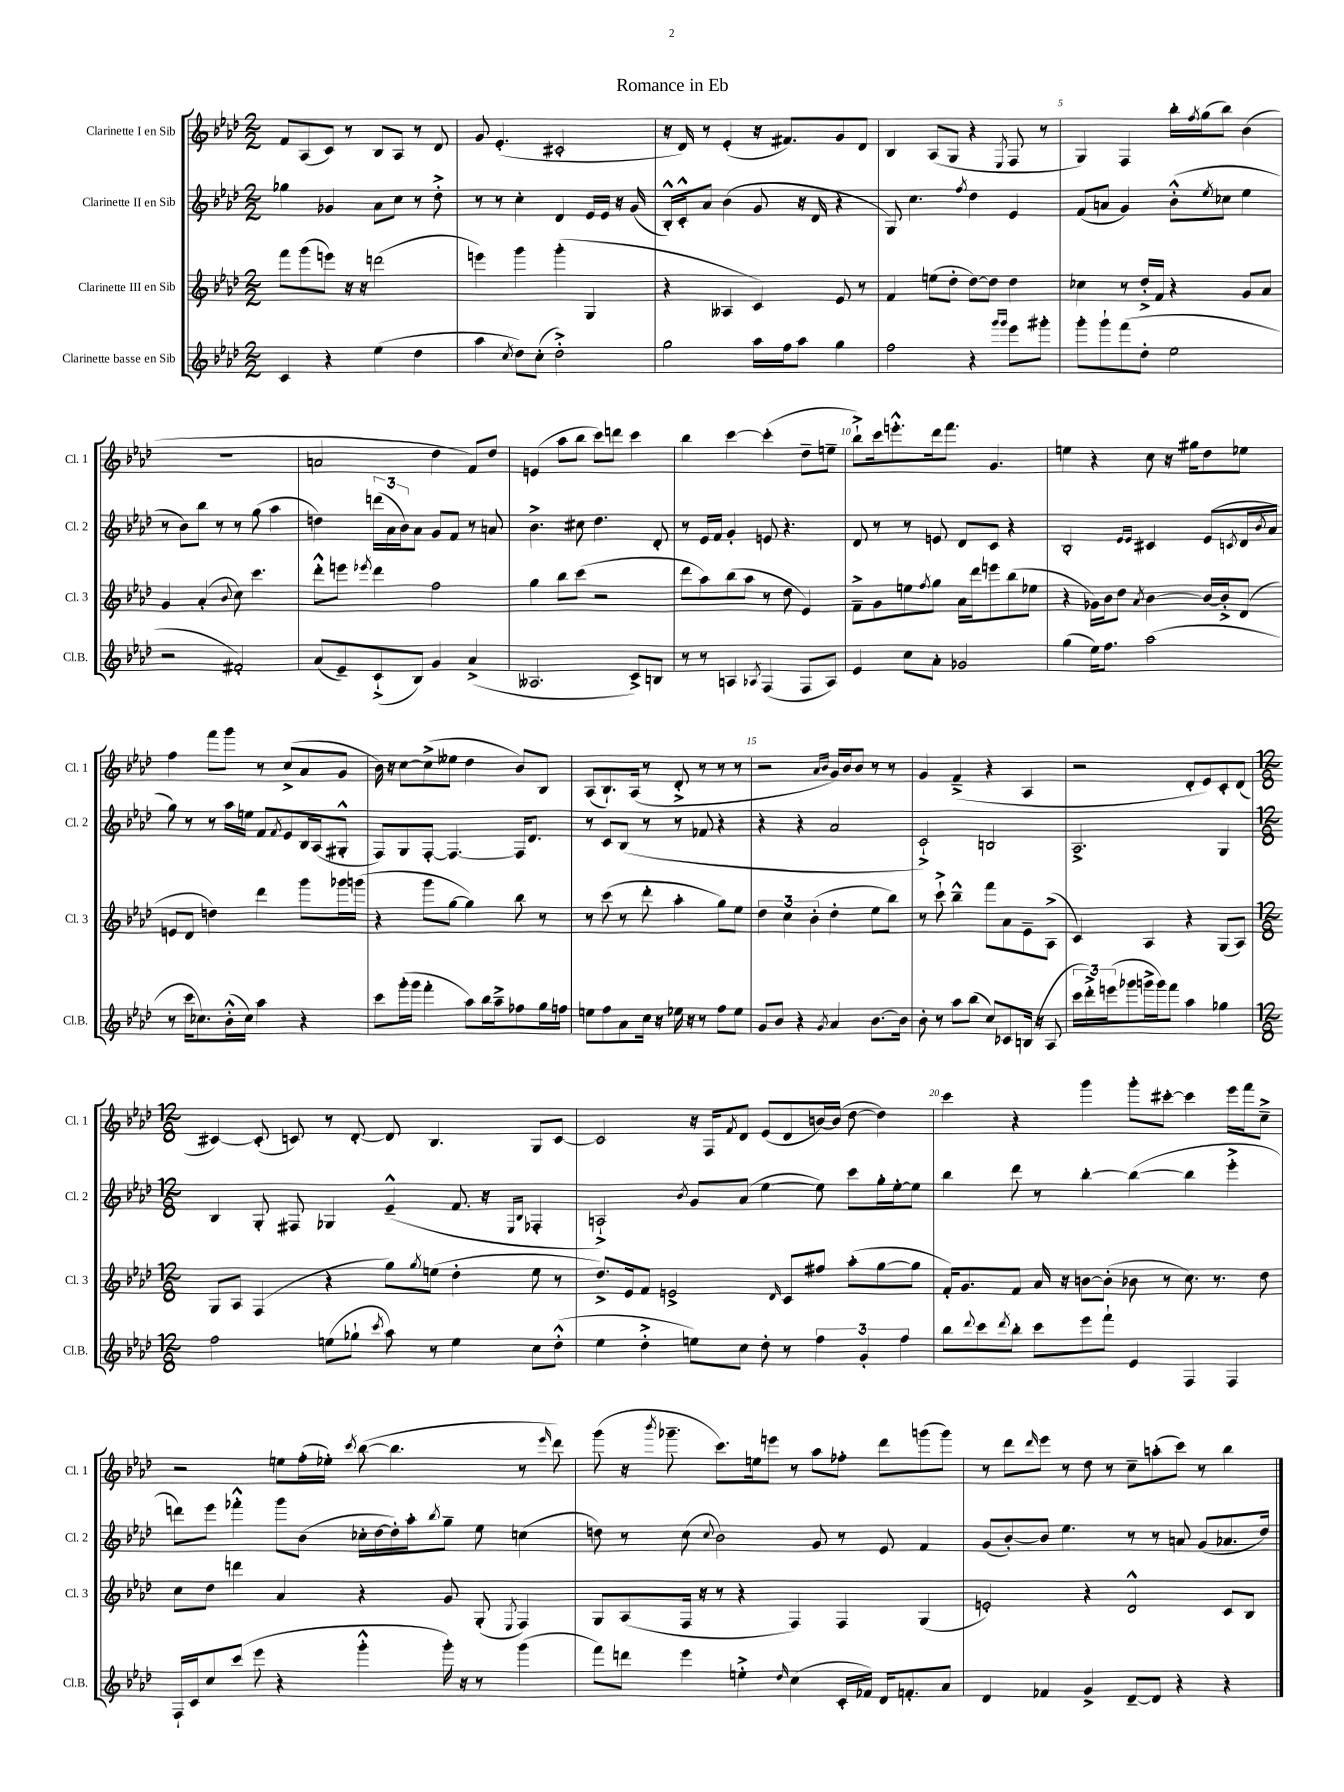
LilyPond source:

\header { title = "Romance in Eb" }
<<
\new StaffGroup <<
\new Staff = "s0" \with { instrumentName = "Clarinette I en Sib" shortInstrumentName = "Cl. 1" } {
    \clef treble \key aes \major \numericTimeSignature \time 2/2
    f'8 aes8( c'8) r8 bes8 aes8 r8 des'8 |
    g'8 ees'4.-.( cis'2-. |
    r16 des'16) r8 ees'4-.( r16 fis'8.) g'8 des'8 |
    bes4 aes8( g8 r4 \acciaccatura { ees8 } f8 r8 |
    g4) f4 bes''16-. \acciaccatura { f''8 } g''16( bes''8) bes'4( |
    R1 |
    a'2 des''4 f'8) des''8 |
    e'4( aes''8 bes''8 c'''8) d'''8 c'''4 |
    bes''4 c'''4~ c'''4-.( des''8-- e''8-- |
    bes''8-!->) c'''16 e'''8.-.-^ des'''16 f'''8. g'4. |
    e''4 r4 c''8 r16 gis''16 des''8 ees''8 |
    f''4 f'''8 g'''8 r8 c''8->( aes'8 g'8 |
    bes'16) r16 c''8~ c''8->( eeses''8 des''4 bes'8) bes8 |
    aes8( bes8.-!) aes16( r8 des'8-.-> r8 r8 r8 |
    r2 \grace { aes'16 bes'16 } g'16) bes'16 bes'8 r8 r8 |
    g'4 f'4--->( r4 aes4 |
    r2 des'8-. ees'8) c'8-. des'8( |
    \numericTimeSignature \time 12/8 cis'4~) cis'8-.( c'8) r8 des'8~-. des'8 bes4. g8 c'8~ |
    c'2 r16 f16 \acciaccatura { f'8 } des'8 ees'8( des'8 b'16~) b'16( des''8~ des''4) |
    c'''4 r4 g'''4 g'''8-. cis'''8~-. cis'''4 ees'''16 f'''16 c''8---> |
    r2 e''8 f''16-.( ees''16-.) \acciaccatura { c'''8 } bes''8~( bes''4. r8 \grace { ees'''16 } des'''8) |
    g'''8( r16 \acciaccatura { bes'''8 } ges'''8.-- c'''8.) e''16 e'''8 r8 aes''8 fes''8-. des'''8 g'''8( g'''8) |
    r8 des'''8 \grace { des'''16 } ees'''8 r8 des''8 r8 c''8-- a''8-.( c'''8) r8 bes''4 \bar "|." |
}
\new Staff = "s1" \with { instrumentName = "Clarinette II en Sib" shortInstrumentName = "Cl. 2" } {
    \clef treble \key aes \major \numericTimeSignature \time 2/2
    ges''4 ges'4 aes'8 c''8 r8 des''8-.-> |
    r8 r8 c''4-. des'4 ees'16 ees'16 r16 g'16( |
    bes16-.-^) c'16-.-^ aes'8 bes'4( g'8 r16 des'16 r4 |
    g8) c''4. \acciaccatura { f''8 } des''4 ees'4 |
    f'8( a'8 g'4) bes'8-.-^( \acciaccatura { ees''8 } ces''8 ees''4 |
    r8 bes'8) bes''8 r8 r8 g''8( aes''4 |
    d''4) \tuplet 3/2 { d'''16( aes'16 bes'16) } aes'8 g'8 f'8 r8 a'8 |
    bes'4.-> cis''8 des''4. des'8-. |
    r8 ees'16 f'16 g'4-. e'8 r4. |
    des'8 r8 r8 e'8 des'8 c'8 r4 |
    bes2-. \grace { ees'16 ees'16 } cis'4 ees'8( \acciaccatura { c'8 } des'16 \acciaccatura { bes'8 } aes'16 |
    g''8) r8 r8 aes''16 e''16 f'8 \acciaccatura { f'8 } ees'8 bes16 aes16( gis8-.-^ |
    f8) g8 f8~-. f4.~ f16 des'8. |
    r8 c'8 bes8( r8 r8 fes'8 r4 |
    r4 r4 aes'2 |
    c'2-!->) b2 |
    aes2.-> g4 |
    \numericTimeSignature \time 12/8 bes4 g8-. fis8 ges4 ees'4---^( f'8. r16 \grace { ees16 bes16 } fes4-. |
    a2-!->) \acciaccatura { bes'8 } g'8 aes'8( ees''4~ ees''8) c'''8 g''16-. ees''16~-. ees''8 |
    bes''4 des'''8 r8 bes''4~-. bes''4~( bes''4 ees'''4-.-> |
    d'''8) ees'''8 fes'''4-.-^ g'''8 bes'8( ces''16-. des''16~ des''16-.) aes''16-. \acciaccatura { bes''8 } g''8-- ees''8 c''4( |
    d''8) r8 c''8( \appoggiatura { c''8 } bes'2) g'8 r8 ees'8 f'4 |
    g'8( bes'8~-.) bes'8 ees''4. r8 r8 a'8 g'8( aes'8. des''16) \bar "|." |
}
\new Staff = "s2" \with { instrumentName = "Clarinette III en Sib" shortInstrumentName = "Cl. 3" } {
    \clef treble \key aes \major \numericTimeSignature \time 2/2
    f'''8 g'''8( e'''8) r16 r16 d'''2( |
    e'''4) g'''4 g'''4-.( g4 |
    r4 aeses4 c'4) ees'8 r8 |
    f'4 e''8( des''8-. des''8~) des''8 des''4 |
    ces''4 r8 des''16-.-> f'16 r4 g'8 aes'8 |
    g'4 aes'4-.( \appoggiatura { bes'8 } c''8) c'''4. |
    des'''8-.-^ e'''8 \acciaccatura { ees'''8 } des'''4 f''2 |
    g''4 bes''8 c'''8( r2 |
    des'''8 aes''8) bes''8( aes''8 r8 des''8 ees'4) |
    f'8---> g'8 e''8 \acciaccatura { f''8 } g''8 aes'16 des'''16 e'''8 bes''8( ees''8 |
    r4 ges'16) bes'16 des''8 \acciaccatura { aes'8 } bes'4~ bes'16~ bes'16-.-> des'8( |
    e'8 des'8 d''4) des'''4 g'''8 ges'''16 g'''16( |
    r4 g'''8 g''8~ g''4) bes''8 r8 |
    r8 c'''8( r8 des'''8-. aes''4-. g''8) ees''8 |
    \tuplet 3/2 { des''4 c''4 bes'4-.( } des''4-. ees''8 bes''8) |
    r8 c'''8-!-> bes''4---^ f'''8 aes'8 ees'8-- aes8->( |
    c'4) aes4 r4 g8( aes8) |
    \numericTimeSignature \time 12/8 g8 aes8 f4( r4 g''8) \acciaccatura { g''8 } e''8( des''4-. e''8 r8 |
    des''8.->) ees'16 f'8 e'2-> \grace { des'16 } c'8 fis''8 aes''8-.( g''8~ g''8 |
    f'16-.) g'8. f'8 aes'16 r16 b'8~ b'8-.( bes'8 r8 c''8.) r8. des''8 |
    c''8 des''8 d'''4 aes'4 r4 g'8 g8-.( \acciaccatura { ees8 } f4) |
    g8 aes8( f16 r16 r8 r4 f4) f4 g4( |
    e'2-.) r4 des'2-^ c'8 bes8 \bar "|." |
}
\new Staff = "s3" \with { instrumentName = "Clarinette basse en Sib" shortInstrumentName = "Cl.B." } {
    \clef treble \key aes \major \numericTimeSignature \time 2/2
    c'4 r4 ees''4( des''4 |
    aes''4 \acciaccatura { c''8 } des''8) c''8-.( des''2-.->) |
    g''2 aes''16 f''16 aes''8 g''4 |
    f''2 r4 \grace { g'''16 g'''16 } ees'''8 gis'''8-. |
    g'''8-. g'''8-! f'''8( des''8-. ees''2 |
    r2 fis'2-.) |
    aes'8( ees'8--) c'8-!->( bes8) g'4 aes'4->( |
    aeses2. c'8->) b8 |
    r8 r8 a4 \acciaccatura { aes8 } f4( f8 aes8) |
    ees'4 c''8 aes'8-. ges'2 |
    g''4( ees''16) f''8. aes''2( |
    r8 c'''16 ces''8.) bes'16-.-^( ces''16) aes''4 r4 |
    c'''8 g'''16-.( g'''16 f'''4-. aes''8) bes''16 aes''16---> fes''8 g''16 f''16 |
    e''8 f''8 aes'8 c''16 r16 ees''16 r16 r8 f''8 ees''8 |
    g'8 bes'8 r4 \acciaccatura { g'8 } aes'4 bes'8.~ bes'16 |
    bes'8-. r8 aes''8 bes''8( c''8) ces'8 b16( r16 aes8 |
    \tuplet 3/2 { c'''16 des'''16-.->) e'''16( } ges'''8 g'''16-> g'''16) f'''8 aes''4 ges''4 |
    \numericTimeSignature \time 12/8 f''2 e''8( ges''8-! \acciaccatura { c'''8 } aes''8) r8 e''4 c''8 des''8-.-^( |
    ees''4 des''4-.-> e''8) c''8 des''8-. r8 \tuplet 3/2 { f''4 g'4-. f''4 } |
    bes''8 \appoggiatura { des'''8 } c'''8 \acciaccatura { des'''8 } bes''8-. c'''8 ees'''8 f'''8-! ees'4 f4 f4 |
    f16-! c'16 c''8 c'''8( ees'''8 r4 g'''4-.-^ g'''16-.) r16 r8 g'''4( |
    f'''8) d'''8 ees'''4 e''4-.-> \grace { des''16 } c''4( c'16-. fes'16) des'16 f'8.-. aes'8 |
    des'4 fes'4 g'4-> des'8~-- des'8 r4 r4 \bar "|." |
}
>>
>>
\layout { \context { \Score \override BarNumber.break-visibility = ##(#f #t #t) barNumberVisibility = #(every-nth-bar-number-visible 5) } }
